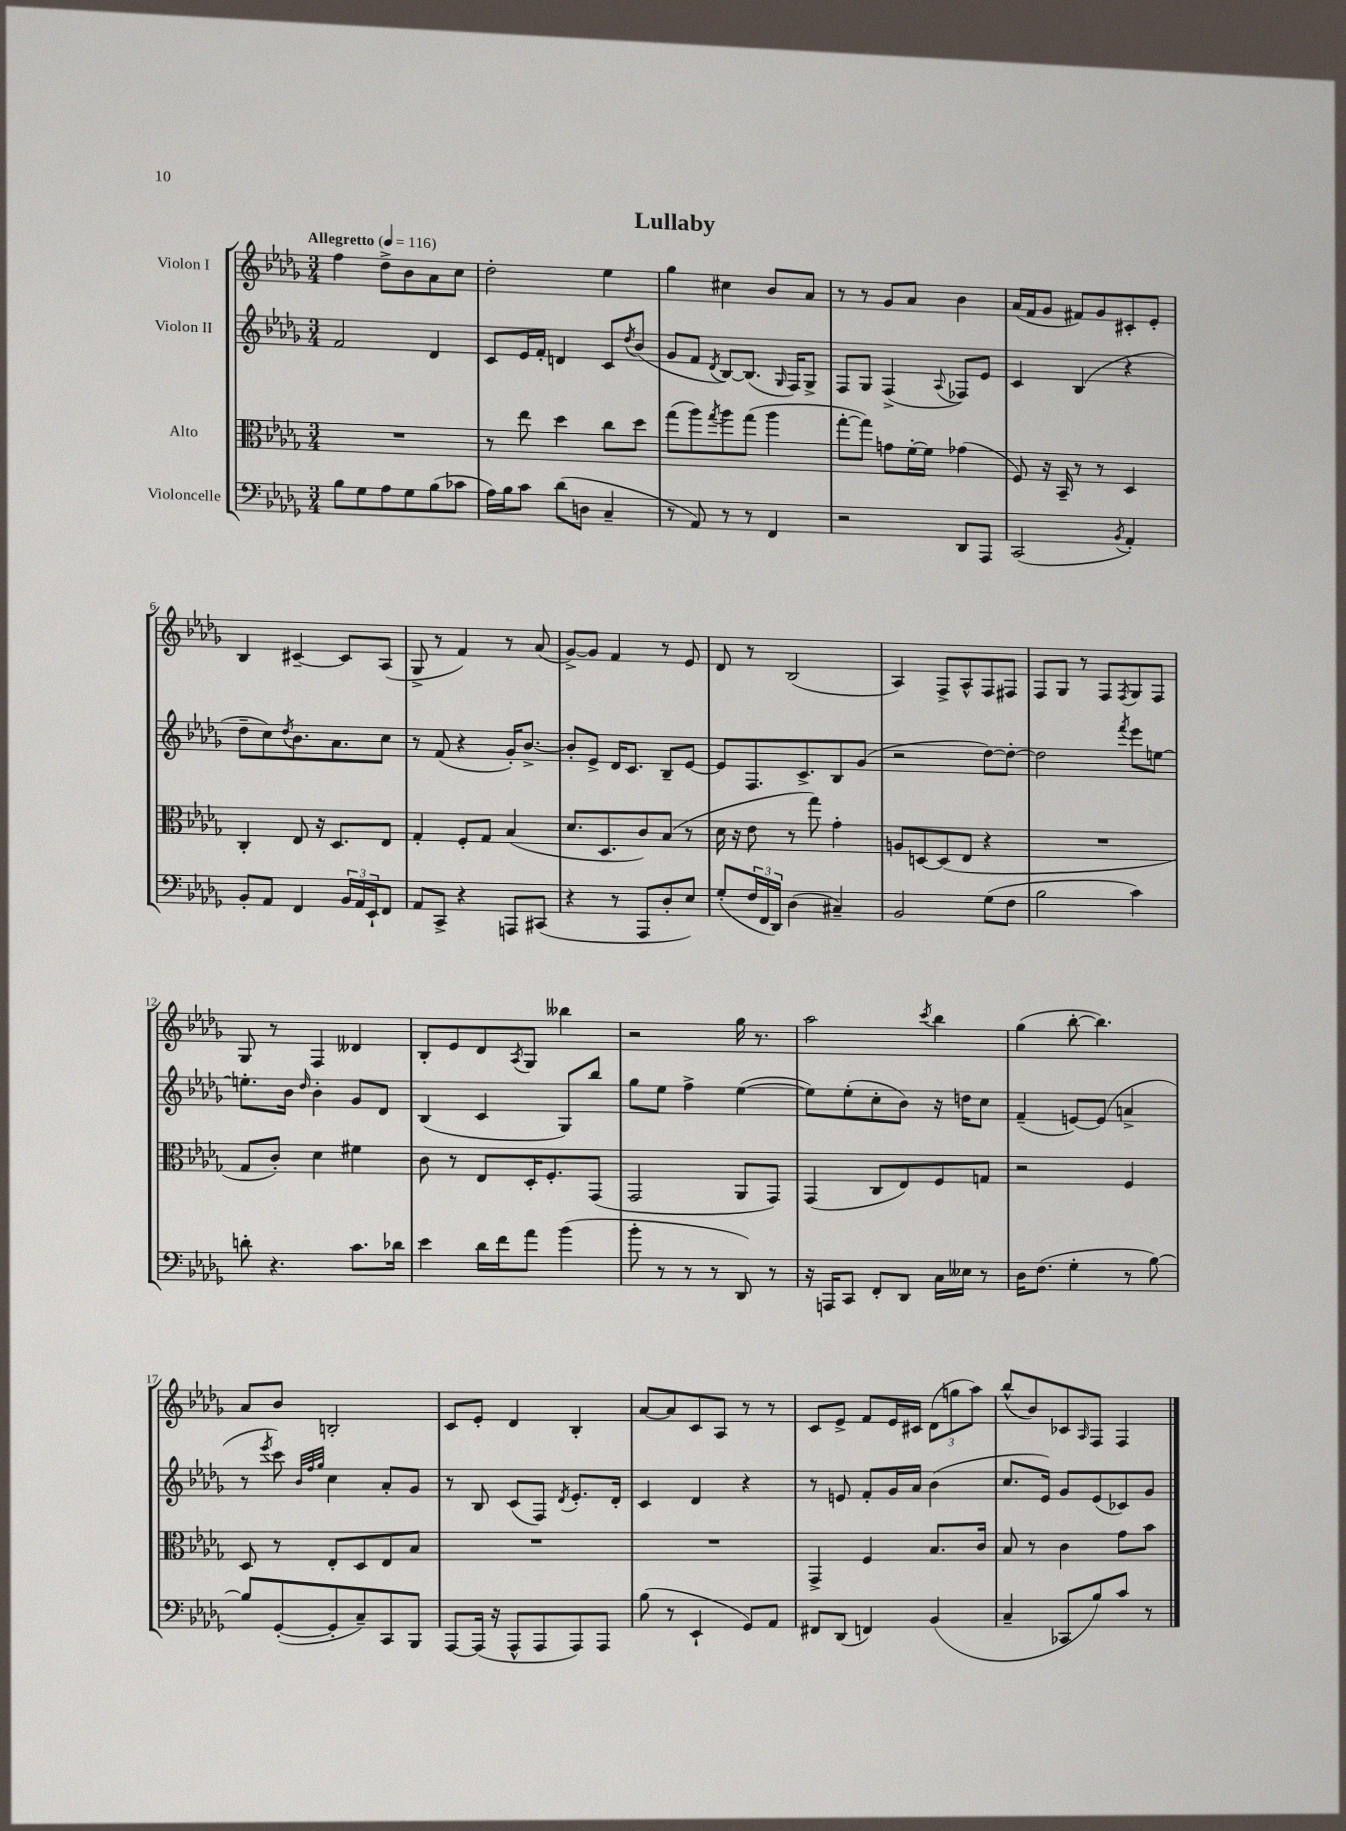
\header { title = "Lullaby" }
<<
\new StaffGroup <<
\new Staff = "s0" \with { instrumentName = "Violon I" } {
    \clef treble \key des \major \numericTimeSignature \time 3/4 \tempo "Allegretto" 4 = 116
    f''4 des''8-> bes'8 aes'8 c''8 |
    des''2-. ees''4 |
    ges''4 cis''4 bes'8 aes'8 |
    r8 r8 ges'8 aes'8 bes'4 |
    aes'16( f'16 ges'8 fis'8) ges'8 cis'8-. ees'8-. |
    bes4 cis'4~-- cis'8 aes8( |
    ges8-> r8 f'4) r8 aes'8( |
    ges'8~->) ges'8 f'4 r8 ees'8 |
    des'8 r8 bes2( |
    aes4) f8-> aes8-^ f8 fis8 |
    f8 ges8 r8 f8 \acciaccatura { f8 } ges8 f8 |
    ges8 r8 f4 deses'4 |
    bes8-. ees'8 des'8 \acciaccatura { aes8 } ges8 beses''4 |
    r2 ges''16 r8. |
    aes''2 \acciaccatura { c'''8 } bes''4 |
    ges''4( bes''8~-. bes''4.) |
    aes'8 bes'8 b2-. |
    c'8 ees'8-. des'4 bes4-. |
    aes'8~ aes'8 c'8 aes8 r8 r8 |
    c'8 ees'8-> f'8 ees'16 cis'16 \tuplet 3/2 { des'8( g''8 aes''8) } |
    bes''8-^( bes'8) ces'8 \grace { aes16 } f8 f4 \bar "|." |
}
\new Staff = "s1" \with { instrumentName = "Violon II" } {
    \clef treble \key des \major \numericTimeSignature \time 3/4
    f'2 des'4 |
    c'8 ees'16 f'16-. d'4 c'8 \acciaccatura { des''8 } bes'8( |
    ges'8 f'8 \acciaccatura { des'8 } bes8~) bes8.( \grace { ges16 } f16) ges8-> |
    f8 ges8 f4->( \appoggiatura { aes8 } fes8) ees'8 |
    c'4 bes4( r4 |
    des''8-- c''8) \acciaccatura { des''8 } bes'8. aes'8. c''8 |
    r8 f'8( r4 ges'16-.) bes'8.~-> |
    bes'8-. ees'8-> des'16 c'8. bes8-- ees'8~ |
    ees'8 f8. c'8.-> bes8 ges'8( |
    r2 des''8~) des''8~-. |
    des''2 \acciaccatura { f'''8 } ees'''8 e''8~ |
    e''8.-. bes'16 \grace { des''16 } bes'4-. ges'8 des'8 |
    bes4( c'4 ges8) bes''8 |
    ges''8 ees''8 f''4-> ees''4~( |
    ees''8) ees''8-.( c''8-. bes'8) r16 d''16 c''8 |
    f'4--( e'8~) e'8( a'4-> |
    r8 \acciaccatura { ees'''8 } c'''8) \grace { bes'32 f''32 ges''32 } c''4 aes'8-. ges'8 |
    r8 bes8 c'8( f8) \acciaccatura { des'8 } ees'8.-. des'16-. |
    c'4 des'4 r4 |
    r8 e'8 f'8-. ges'16 aes'16 bes'4( |
    c''8. ees'16) ges'8 ees'8( ces'8) ges'8 \bar "|." |
}
\new Staff = "s2" \with { instrumentName = "Alto" } {
    \clef alto \key des \major \numericTimeSignature \time 3/4
    R2. |
    r8 ees''8 des''4 c''8 des''8 |
    ges''8( aes''8) \acciaccatura { ges''8 } aes''8 ges''8( aes''4 |
    ges''8~-. ges''8) g'8 f'16~-. f'16 ges'4( |
    f8) r16 bes,16-- r8 r8 des4 |
    c4-. ees8 r16 des8. ees8 |
    ges4-. f8-. ges8 bes4( |
    des'8. des8. c'8) bes8( r8 |
    des'16 r16 ees'8 r8 ges''8) ges'4-. |
    a8 d8~ d8( ees8 r4 |
    R2. |
    ges8 c'8-.) des'4 fis'4 |
    c'8 r8 ees8 des16-. f8.-. ges,8( |
    ges,2 aes,8 ges,8) |
    ges,4( c8 ees8) f8 g8 |
    r2 f4 |
    des8 r8 ees8-. des8 ees8 bes8 |
    R2. |
    R2. |
    ges,4-> f4 bes8. c'16 |
    bes8 r8 c'4 ges'8 bes'8 \bar "|." |
}
\new Staff = "s3" \with { instrumentName = "Violoncelle" } {
    \clef bass \key des \major \numericTimeSignature \time 3/4
    bes8 ges8 aes8 ges8 bes8( ces'8 |
    aes16) bes16 c'8 des'8( d8 c4-- |
    r8 aes,8) r8 r8 f,4 |
    r2 des,8 aes,,8 |
    c,2( \acciaccatura { bes,8 } aes,4-.) |
    bes,8-. aes,8 f,4 \tuplet 3/2 { bes,16 aes,16 ees,16-! } f,8 |
    aes,8 c,8-> r4 a,,8 cis,8( |
    r4 r8 aes,,8 des8-. ees8) |
    ges8-.( \tuplet 3/2 { f16 f,16 des,16) } des4( cis4--) |
    bes,2 ges8( f8 |
    bes2 c'4) |
    d'8-. r4. c'8. des'16 |
    ees'4 des'16 f'16 aes'8 bes'4( |
    bes'8-. r8 r8 r8 des,8) r8 |
    r16 a,,16 c,8 f,8-. des,8 c16 eeses16 r8 |
    des16 f8.( ges4-. r8 bes8~) |
    bes8 ges,8~-.( ges,8-. c8--) c,8 bes,,8 |
    aes,,8~ aes,,16( r16 aes,,8-^ aes,,8 aes,,8) aes,,8 |
    bes8( r8 ees,4-! ges,8) aes,8 |
    fis,8 des,8( f,4) bes,4( |
    c4-- ces,8 bes8) c'8 r8 \bar "|." |
}
>>
>>
